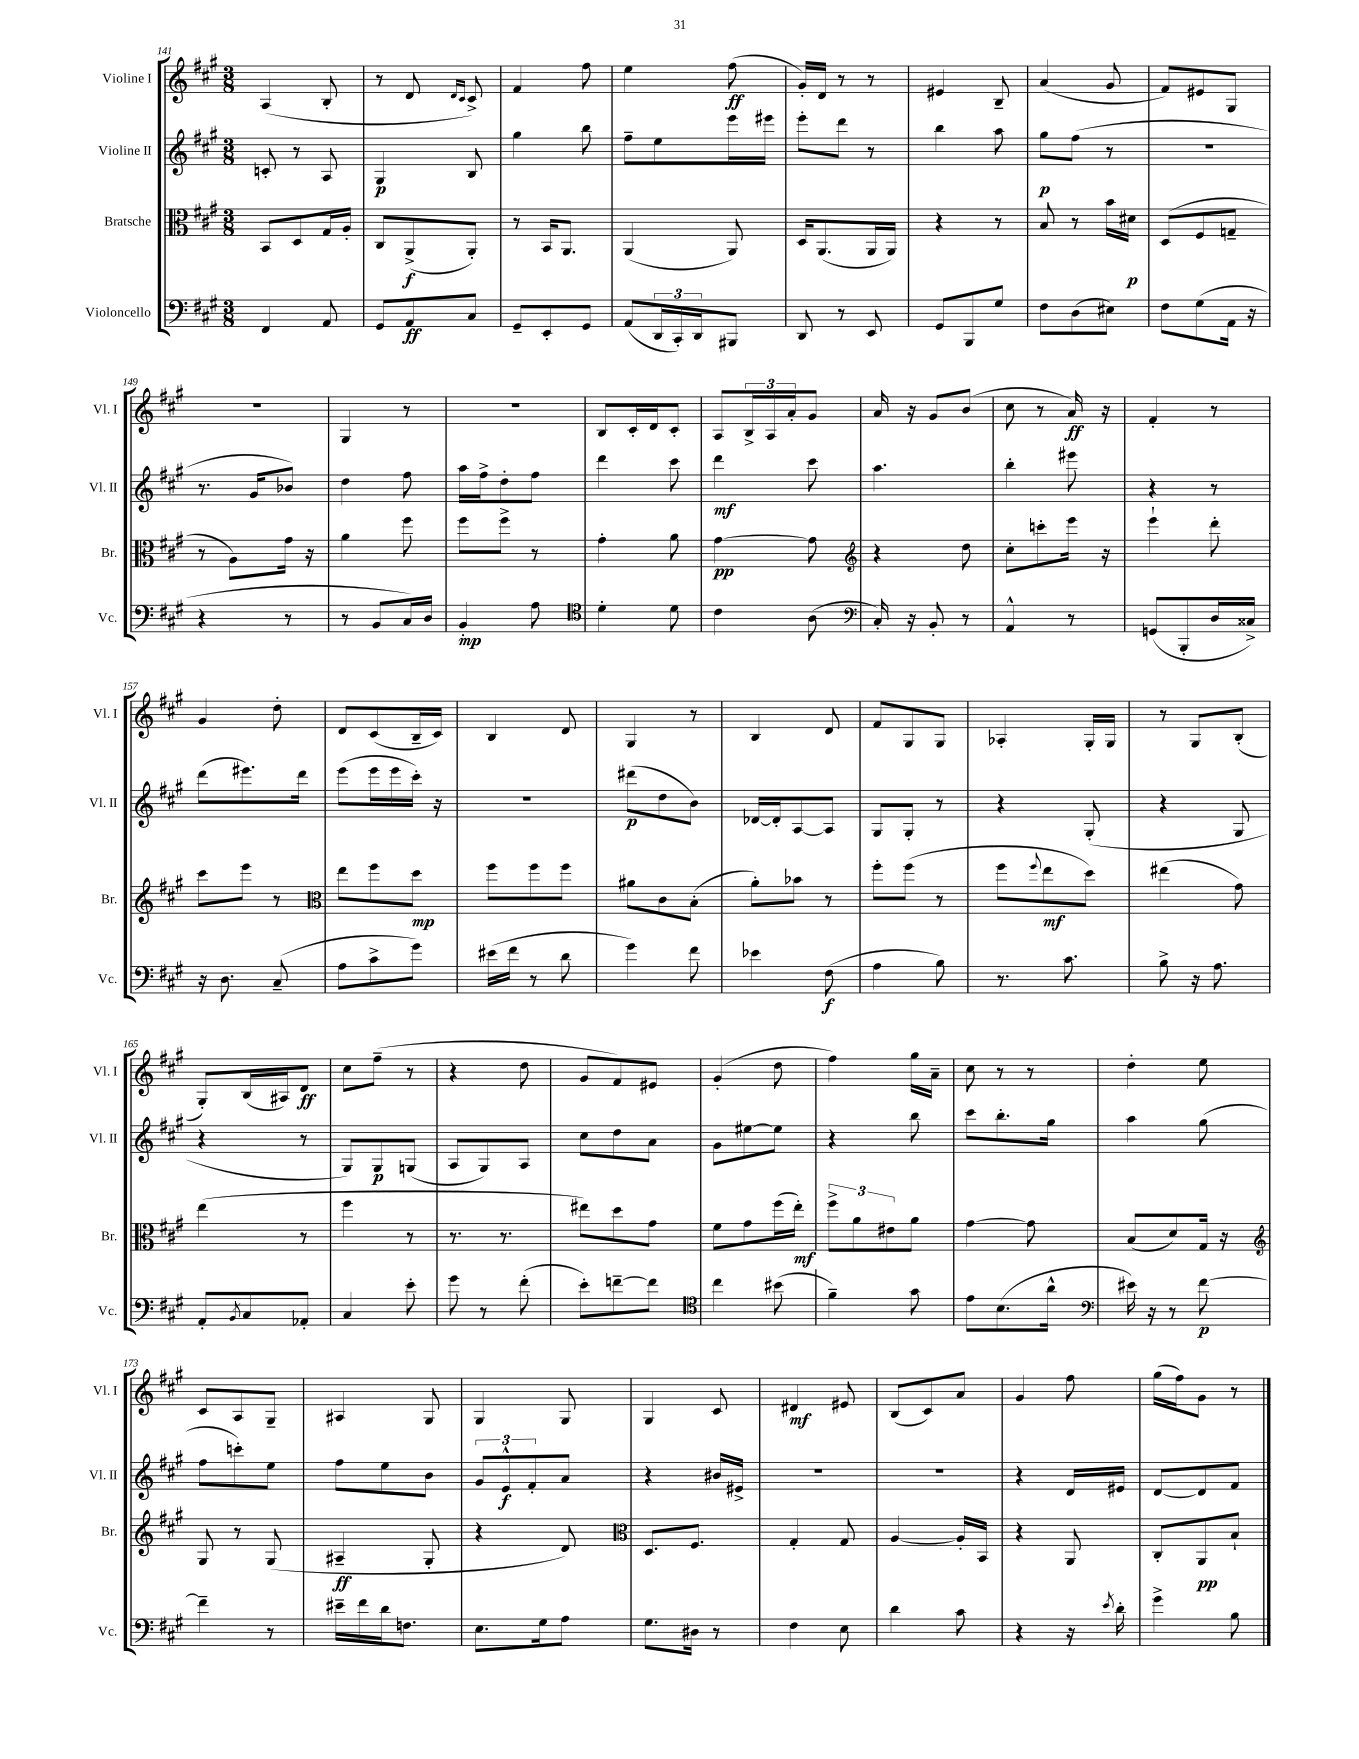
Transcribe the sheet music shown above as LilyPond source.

<<
\new StaffGroup <<
\new Staff = "s0" \with { instrumentName = "Violine I" shortInstrumentName = "Vl. I" } {
    \clef treble \key a \major \numericTimeSignature \time 3/8
    a4( b8-. |
    r8 d'8 \grace { d'16 cis'16 } cis'8->) |
    fis'4 fis''8 |
    e''4 fis''8\ff( |
    gis'16-.) d'16 r8 r8 |
    eis'4 b8-- |
    a'4( gis'8 |
    fis'8) eis'8 gis8 |
    R4. |
    gis4 r8 |
    R4. |
    b8 cis'16-. d'16 cis'8-. |
    a8 \tuplet 3/2 { b16-> a16 a'16-. } gis'8 |
    a'16 r16 gis'8 b'8( |
    cis''8 r8 a'16\ff) r16 |
    fis'4-. r8 |
    gis'4 d''8-. |
    d'8 cis'8( b16-- cis'16) |
    b4 d'8 |
    gis4 r8 |
    b4 d'8 |
    fis'8 gis8 gis8 |
    aes4-. gis16-. gis16 |
    r8 gis8 b8-.( |
    gis8-.) b16( ais16) d'8\ff |
    cis''8 fis''8--( r8 |
    r4 d''8 |
    gis'8 fis'8) eis'8 |
    gis'4-.( d''8 |
    fis''4) gis''16 a'16-- |
    cis''8 r8 r8 |
    d''4-. e''8 |
    cis'8 a8 gis8-- |
    ais4 gis8 |
    gis4 gis8 |
    gis4 cis'8 |
    dis'4\mf eis'8 |
    b8( cis'8) a'8 |
    gis'4 fis''8 |
    gis''16( fis''16) gis'8 r8 \bar "|." |
}
\new Staff = "s1" \with { instrumentName = "Violine II" shortInstrumentName = "Vl. II" } {
    \clef treble \key a \major \numericTimeSignature \time 3/8
    c'8-. r8 a8 |
    gis4\p b8 |
    gis''4 b''8 |
    fis''8-- e''8 e'''16 eis'''16 |
    e'''8-. d'''8 r8 |
    b''4 a''8 |
    gis''8\p fis''8( r8 |
    R4. |
    r8. gis'16 bes'8) |
    d''4 fis''8 |
    a''16 fis''16-> d''8-. fis''8 |
    d'''4 cis'''8 |
    d'''4\mf cis'''8 |
    a''4. |
    b''4-. eis'''8 |
    r4 r8 |
    d'''8( eis'''8.) d'''16 |
    e'''8( e'''16 e'''16 cis'''16-.) r16 |
    R4. |
    dis'''8\p( d''8 b'8) |
    des'16~ des'16-. a8~ a8 |
    gis8 gis8-. r8 |
    r4 gis8-.( |
    r4 gis8 |
    r4 r8 |
    gis8) gis8\p g8( |
    a8 gis8) a8 |
    cis''8 d''8 a'8 |
    gis'8 eis''8~ eis''8 |
    r4 b''8 |
    cis'''8 b''8.-. gis''16 |
    a''4 gis''8( |
    fis''8 c'''8-.) e''8 |
    fis''8 e''8 b'8 |
    \tuplet 3/2 { gis'8 e'8-^\f fis'8-. } a'8 |
    r4 bis'16 eis'16-> |
    R4. |
    R4. |
    r4 d'16 eis'16 |
    d'8~ d'8 fis'8 \bar "|." |
}
\new Staff = "s2" \with { instrumentName = "Bratsche" shortInstrumentName = "Br." } {
    \clef alto \key a \major \numericTimeSignature \time 3/8
    b,8 d8 gis16 a16-. |
    cis8 a,8->\f( a,8-.) |
    r8 b,16 a,8. |
    a,4( a,8) |
    d16 a,8.( a,16 a,16) |
    r4 r8 |
    b8 r8 b'16 dis'16\p |
    d8( fis8 g8-- |
    r8 a8) gis'16 r16 |
    a'4 fis''8 |
    fis''8 fis''8-> r8 |
    gis'4-. a'8 |
    gis'4~\pp gis'8 |
    \clef treble r4 d''8 |
    cis''8-. c'''8-. e'''16 r16 |
    e'''4-! d'''8-. |
    cis'''8 e'''8 r8 |
    \clef alto e''8 fis''8 d''8\mp |
    fis''8 fis''8 fis''8 |
    ais'8 cis'8 b8-.( |
    a'8-.) bes'8 r8 |
    fis''8-. fis''8( r8 |
    fis''8 \appoggiatura { fis''8 } e''8\mf d''8) |
    eis''4( gis'8) |
    e''4( r8 |
    fis''4 r8 |
    r8. r8. |
    eis''8) d''8 gis'8 |
    fis'8 gis'8 fis''16( e''16-.\mf) |
    \tuplet 3/2 { fis''8-> a'8 eis'8 } a'8 |
    gis'4~ gis'8 |
    b8( d'8) gis16 r16 |
    \clef treble gis8 r8 gis8( |
    ais4--\ff gis8-. |
    r4 d'8) |
    \clef alto d8. fis8. |
    gis4-. gis8 |
    a4~ a16-. b,16 |
    r4 a,8 |
    cis8-. a,8\pp b8-! \bar "|." |
}
\new Staff = "s3" \with { instrumentName = "Violoncello" shortInstrumentName = "Vc." } {
    \clef bass \key a \major \numericTimeSignature \time 3/8
    fis,4 a,8 |
    gis,8 a,8\ff cis8 |
    gis,8-- e,8-. gis,8 |
    a,8( \tuplet 3/2 { d,16 cis,16-.) d,16 } bis,,8 |
    d,8 r8 e,8 |
    gis,8 b,,8 gis8 |
    fis8 d8( eis8) |
    fis8 gis8( a,16 r16 |
    r4 r8 |
    r8 b,8 cis16) d16 |
    b,4-.\mp a8 |
    \clef tenor d'4-. d'8 |
    cis'4 a8( |
    \clef bass cis16-.) r16 b,8-. r8 |
    a,4-^ r8 |
    g,8( b,,8-. d16 cisis16->) |
    r16 d8. cis8--( |
    a8 cis'8-> gis'8) |
    eis'16( fis'16 r8 d'8 |
    gis'4) fis'8 |
    ees'4 fis8\f( |
    a4 b8) |
    r8. cis'8. |
    b8-> r16 a8. |
    a,8-. \acciaccatura { b,8 } cis8 aes,8-. |
    cis4 e'8-. |
    gis'8 r8 fis'8-.( |
    e'8-.) f'8~-- f'8 |
    \clef tenor cis''4 bis'8( |
    fis'4--) gis'8 |
    e'8 b8.( a'16-^ |
    \clef bass eis'16) r16 r8 fis'8~\p |
    fis'4-- r8 |
    eis'16-- fis'16 d'16 f8. |
    e8. gis16 a8 |
    gis8. dis16 r8 |
    fis4 e8 |
    d'4 cis'8 |
    r4 r16 \acciaccatura { e'8 } d'16-. |
    gis'4-> b8 \bar "|." |
}
>>
>>
\layout { \context { \Score currentBarNumber = #141 } }
